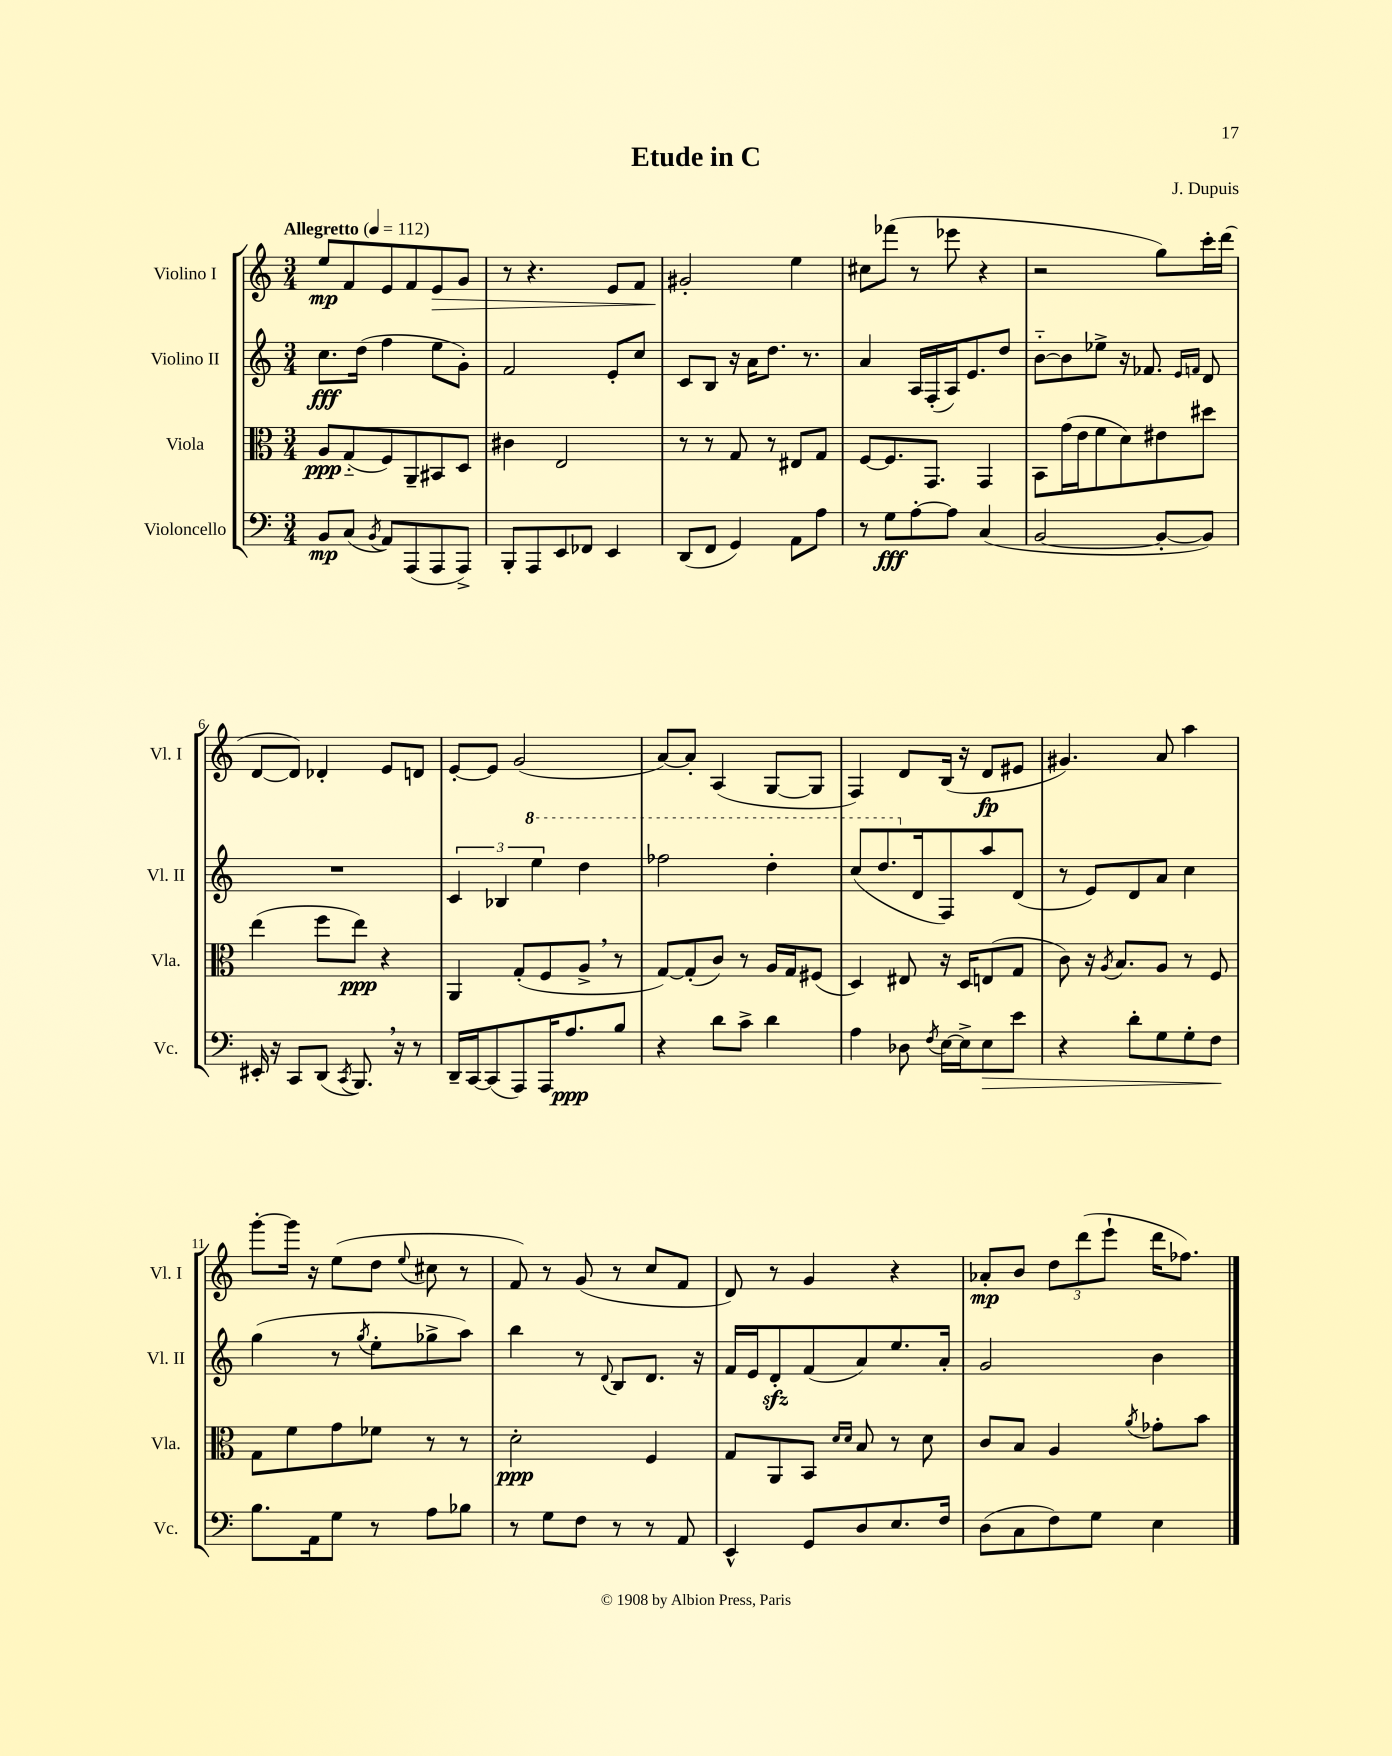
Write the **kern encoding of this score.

**kern	**dynam	**kern	**dynam	**kern	**dynam	**kern	**dynam
*part4	*part4	*part3	*part3	*part2	*part2	*part1	*part1
*staff4	*staff4	*staff3	*staff3	*staff2	*staff2	*staff1	*staff1
*I"Violoncello	*	*I"Viola	*	*I"Violino II	*	*I"Violino I	*
*I'Vc.	*	*I'Vla.	*	*I'Vl. II	*	*I'Vl. I	*
*clefF4	*	*clefC3	*	*clefG2	*	*clefG2	*
*k[]	*	*k[]	*	*k[]	*	*k[]	*
*M3/4	*	*M3/4	*	*M3/4	*	*M3/4	*
*MM112	*	*MM112	*	*MM112	*	*MM112	*
=1	=1	=1	=1	=1	=1	=1	=1
!	!	!	!	!	!	!LO:TX:a:B:t=Allegretto	!
8BB/L	mp	8A/L	ppp	8.cc\L	fff	8ee/L	mp
(8C/J	.	(8G/	.	.	.	8f/	.
.	.	.	.	(16dd\Jk	.	.	.
8qBB/	.	.	.	.	.	.	.
8AA/L)	.	8F/)	.	4ff\	.	8e/	.
(8AAA/	.	8AA~/	.	.	.	8f/	.
!	!	!	!	!	!	!	!LO:HP:b
8AAA/	.	8BB#X/	.	8ee\L	.	8e/	>
8AAA^/J)	.	8D/J	.	8g'\J)	.	8g/J	.
=2	=2	=2	=2	=2	=2	=2	=2
8BBB'/L	.	4c#X\	.	2f/	.	8r	.
8AAA/	.	.	.	.	.	4.r	.
8EE/	.	2E/	.	.	.	.	.
8FF-X/J	.	.	.	.	.	.	.
4EE/	.	.	.	8e'/L	.	8e/L	.
.	.	.	.	8cc/J	.	8f/J	.
=3	=3	=3	=3	=3	=3	=3	=3
(8DD/L	.	8r	.	8c/L	.	2g#X'/	.
8FF/J	.	8r	.	8B/J	.	.	.
4GG/)	.	8G/	.	16r	.	.	.
.	.	.	.	16a\KL	.	.	.
.	.	8r	.	8.dd\J	.	.	.
8AA\L	.	8E#X/L	.	.	.	4ee\	]
.	.	.	.	8.r	.	.	.
8A\J	.	8G/J	.	.	.	.	.
=4	=4	=4	=4	=4	=4	=4	=4
8r	.	[8F/L	.	4a/	.	8cc#X\L	.
8G\L	fff	8.F/]	.	.	.	(8fff-X\J	.
[8A'\	.	.	.	16A/LL	.	8r	.
.	.	8.GG/J	.	(16F'/	.	.	.
8A\J]	.	.	.	16A/J)	.	8eee-X\	.
.	.	.	.	8.e/	.	.	.
(4C/	.	4GG/	.	.	.	4r	.
.	.	.	.	8dd/J	.	.	.
=5	=5	=5	=5	=5	=5	=5	=5
[2BB/	.	8BB\L	.	[8b\L	.	2r	.
.	.	(16g\L	.	8b\]	.	.	.
.	.	16e\J	.	.	.	.	.
.	.	8f\	.	8ee-X^\J	.	.	.
.	.	8d\)	.	16r	.	.	.
.	.	.	.	8.f-X/	.	.	.
8BB'/L_	.	8e#X\	.	.	.	8gg\L)	.
.	.	.	.	16qqe/LL	.	.	.
.	.	.	.	16qqfn/JJ	.	.	.
8BB/J])	.	8dd#X\J	.	8d/	.	16ccc'\L	.
.	.	.	.	.	.	(16ddd\JJ	.
!!LO:LB:g=z
=6	=6	=6	=6	=6	=6	=6	=6
16EE#X'/	.	(4ee\	.	2.r	.	[8d/L	.
16r	.	.	.	.	.	.	.
8CC/L	.	.	.	.	.	8d/J])	.
(8DD/J	.	8ff\L	.	.	.	4d-X'/	.
8qCC/	.	.	.	.	.	.	.
8.BBB,/)	.	8ee\J)	ppp	.	.	.	.
.	.	4r	.	.	.	8e/L	.
16r	.	.	.	.	.	.	.
8r	.	.	.	.	.	8dn/J	.
=7	=7	=7	=7	=7	=7	=7	=7
16DD~/LL	.	4AA/	.	6c/	.	[8e'/L	.
[16CC/J	.	.	.	.	.	.	.
(8CC/]	.	.	.	.	.	8e/J]	.
.	.	.	.	6B-X/	.	.	.
8AAA/)	.	(8G'/L	.	.	.	(2g/	.
*	*	*	*	*8va	*	*	*
.	.	.	.	6eee\	.	.	.
16AAA/K	.	8F/	.	.	.	.	.
8.A/	ppp	.	.	.	.	.	.
.	.	8A^,/J	.	4ddd\	.	.	.
8B/J	.	8r	.	.	.	.	.
=8	=8	=8	=8	=8	=8	=8	=8
4r	.	[8G/L)	.	2fff-X\	.	[8a/L)	.
.	.	(8G'/]	.	.	.	8a'/J]	.
8d\L	.	8c/J)	.	.	.	(4A/	.
8c^\J	.	8r	.	.	.	.	.
4d\	.	16A/LL	.	4ddd'\	.	[8G/L	.
.	.	16G/J	.	.	.	.	.
.	.	(8F#X/J	.	.	.	8G/J]	.
=9	=9	=9	=9	=9	=9	=9	=9
4A\	.	4D/)	.	(8ccc/L	.	4F/)	.
.	.	.	.	8.ddd/	.	.	.
8D-X\	.	8E#X/	.	.	.	8d/L	.
*	*	*	*	*X8va	*	*	*
.	.	.	.	16d/k	.	.	.
8qF/	.	.	.	.	.	.	.
[16E\LL	.	16r	.	8F/)	.	(16B/Jk	.
16E^\J]	.	16D/KL	.	.	.	16r	.
!	!LO:HP:b	!	!	!	!	!	!
8E\	>	(8En/	.	8aa/	.	8d/L	fp
8e\J	.	8G/J	.	(8d/J	.	8e#X/J	.
=10	=10	=10	=10	=10	=10	=10	=10
4r	.	8c\)	.	8r	.	4.g#X/)	.
.	.	16r	.	8e/L)	.	.	.
.	.	8qA/	.	.	.	.	.
.	.	8.B/L	.	.	.	.	.
8d'\L	.	.	.	8d/	.	.	.
8G\	.	8A/J	.	8a/J	.	8a/	.
8G'\	.	8r	.	4cc\	.	4aa\	.
8F\J	.	8F/	.	.	.	.	.
.	]	.	.	.	.	.	.
!!LO:LB:g=z
=11	=11	=11	=11	=11	=11	=11	=11
8.B\L	.	8G\L	.	(4gg\	.	[8ggg'\L	.
.	.	8f\	.	.	.	16ggg\Jk]	.
16AA\k	.	.	.	.	.	16r	.
8G\J	.	8g\	.	8r	.	(8ee\L	.
.	.	.	.	8qgg/	.	.	.
8r	.	8f-X\J	.	8ee'\L	.	8dd\J	.
.	.	.	.	.	.	8qqee/	.
8A\L	.	8r	.	8gg-X^\	.	8cc#X\	.
8B-X\J	.	8r	.	8aa\J)	.	8r	.
=12	=12	=12	=12	=12	=12	=12	=12
8r	.	2d'\	ppp	4bb\	.	8f/)	.
8G\L	.	.	.	.	.	8r	.
8F\J	.	.	.	8r	.	(8g/	.
.	.	.	.	8qqd/	.	.	.
8r	.	.	.	8B/L	.	8r	.
8r	.	4F/	.	8.d/J	.	8cc/L	.
8AA/	.	.	.	.	.	8f/J	.
.	.	.	.	16r	.	.	.
=13	=13	=13	=13	=13	=13	=13	=13
4EE^^/	.	8G/L	.	16f/LL	.	8d/)	.
.	.	.	.	16e/J	.	.	.
.	.	8AA/	.	8dzz'/	.	8r	.
8GG/L	.	8BB/J	.	(8f/	.	4g/	.
.	.	16qqd/LL	.	.	.	.	.
.	.	16qqd/JJ	.	.	.	.	.
8D/	.	8B/	.	8a/)	.	.	.
8.E/	.	8r	.	8.ee/	.	4r	.
.	.	8d\	.	.	.	.	.
16F/Jk	.	.	.	16a'/Jk	.	.	.
=14	=14	=14	=14	=14	=14	=14	=14
(8D\L	.	8c/L	.	2g/	.	8a-X'/L	mp
8C\	.	8B/J	.	.	.	8b/J	.
8F\)	.	4A/	.	.	.	12dd\L	.
.	.	.	.	.	.	(12ddd\	.
8G\J	.	.	.	.	.	.	.
.	.	.	.	.	.	12eee`\J	.
.	.	8qa/	.	.	.	.	.
4E\	.	8g-X'\L	.	4b\	.	16ddd\KL	.
.	.	.	.	.	.	8.ff-X\J)	.
.	.	8b\J	.	.	.	.	.
==	==	==	==	==	==	==	==
*-	*-	*-	*-	*-	*-	*-	*-
